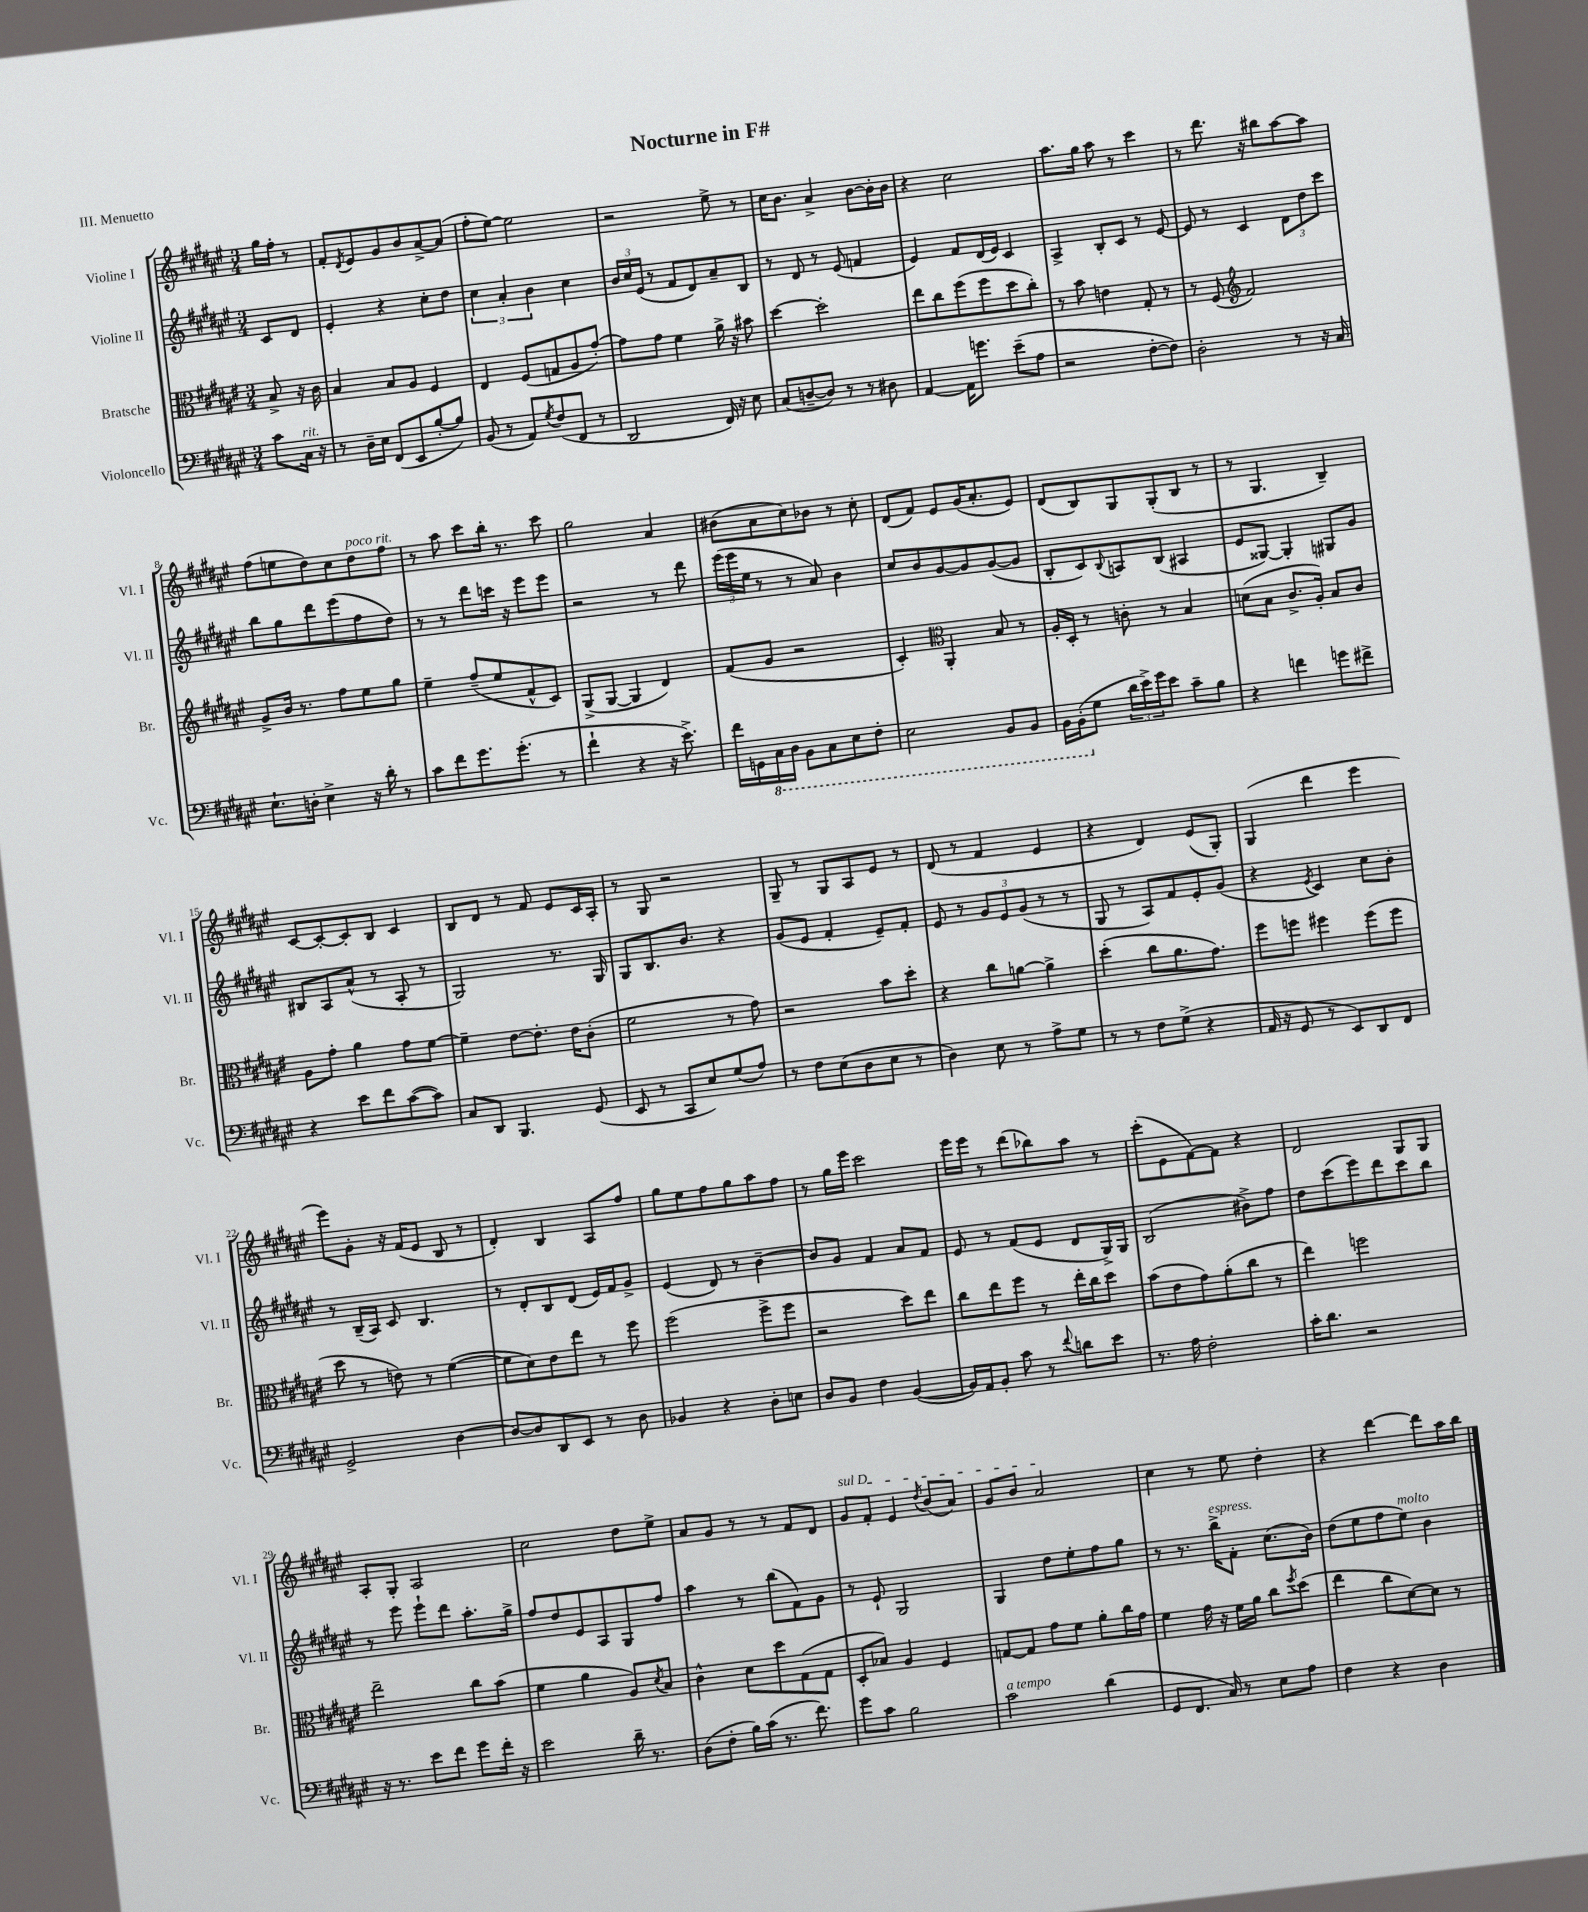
\header { title = "Nocturne in F#" piece = "III. Menuetto" }
<<
\new StaffGroup <<
\new Staff = "s0" \with { instrumentName = "Violine I" shortInstrumentName = "Vl. I" } {
    \clef treble \key fis \major \numericTimeSignature \time 3/4 \partial 4
    gis''16 fis''16-. r8 |
    fis'8-. \acciaccatura { dis'8 } eis'8 gis'8 b'8 ais'8~-> ais'8( |
    fis''8-. eis''8~) eis''2 |
    r2 eis''8-> r8 |
    cis''16 b'8. ais'4-> b'8~ b'16-. b'16 |
    r4 cis''2 |
    ais''8. gis''16 ais''8 r8 cis'''4 |
    r8 dis'''8. r16 bis''8 ais''8~ ais''8 |
    fis''8( e''8 dis''8) cis''8 dis''8^\markup { \italic "poco rit." } fis''8 |
    r8 ais''8 cis'''8 b''16-. r8. cis'''8 |
    gis''2 ais'4 |
    bis'8( ais'8 cis''8) bes'8 r8 cis''8-. |
    dis'8( fis'8) eis'8 gis'16( ais'8.-. eis'8) |
    dis'8( b8) gis8 gis8-.( b8 r8 |
    r8 gis4. b4--) |
    cis'8~ cis'8~-. cis'8-. b8 cis'4 |
    b8 dis'8 r8 fis'8 eis'8 cis'16 ais16-. |
    r8 gis8 r2 |
    gis8-- r8 gis8 ais8 eis'8 r8 |
    dis'8( r8 fis'4 eis'4 |
    r4 dis'4) eis'8( gis8-.) |
    gis4( dis'''4 eis'''4 |
    eis'''8) gis'8-. r16 fis'16( eis'8 b8 r8 |
    dis'4-.) b4 ais8 fis''8 |
    gis''8 eis''8 fis''8 gis''8 ais''8 fis''8 |
    r8 gis''16 eis'''16 cis'''2 |
    eis'''16 eis'''16 r8 dis'''8( bes''8) ais''8 r8 |
    cis'''8-.( eis'8 fis'8~) fis'8 r4 |
    dis'2 gis8 gis8 |
    ais8-. gis8-. ais2 |
    cis''2 dis''8 eis''8-> |
    ais'8 gis'8 r8 r8 fis'8 dis'8 |
    \once \override TextSpanner.bound-details.left.text = \markup { \italic "sul D" } gis'8\startTextSpan fis'8-. eis'4 \acciaccatura { dis''8 } b'8( ais'8) |
    gis'8 b'8 ais'2\stopTextSpan |
    cis''4 r8 eis''8 dis''4-. |
    r4 dis'''4~ dis'''8 ais''16 b''16 \bar "|." |
}
\new Staff = "s1" \with { instrumentName = "Violine II" shortInstrumentName = "Vl. II" } {
    \clef treble \key fis \major \numericTimeSignature \time 3/4 \partial 4
    cis'8 dis'8 |
    eis'4-. r4 cis''8-. dis''8 |
    \tuplet 3/2 { cis''4 ais'4-. b'4 } cis''4 |
    \tuplet 3/2 { b'16 cis''16 eis'16( } r8 fis'8 dis'8) ais'8-- b8 |
    r8 dis'8 r8 eis'8( f'4 |
    eis'4) fis'8 dis'16( eis'16) cis'4 |
    ais4-> b8-. cis'8 r8 eis'8~ |
    eis'8 r8 cis'4 \tuplet 3/2 { dis'8 dis''8 cis'''8 } |
    b''8 gis''8 dis'''8 eis'''8( fis''8 dis''8) |
    r8 r8 dis'''8 c'''16 r16 eis'''8 eis'''8 |
    r2 r8 dis'''8 |
    \tuplet 3/2 { eis'''16( eis'''16 eis''16 } r8 r8 ais'8) b'4 |
    cis''8 b'8 gis'8~ gis'8 gis'8~( gis'8 |
    b8-. cis'8) \appoggiatura { b8 } a8 b8( ais4 |
    eis'8 gisis8~) gisis4-. gis8 gis'8 |
    bis8 ais8 ais'8-^( r8 ais8-. r8 |
    gis2) r8. gis16 |
    gis8 b8. b'8. r4 |
    gis'8( eis'8 fis'4-. eis'8--) fis'8-. |
    eis'8 r8 \tuplet 3/2 { gis'8 eis'8 gis'8( } r8 r8 |
    gis8 r8 ais8) fis'8 eis'8-. gis'8( |
    r4 \acciaccatura { eis'8 } cis'4) cis''8 b'8-. |
    r8 b16--( ais16) cis'8 b4. |
    r8 dis'8-. b8 dis'8( eis'16) fis'16 gis'8-> |
    eis'4( dis'8) r8 b'4~-- |
    b'8 gis'8 fis'4 ais'8 fis'8 |
    eis'8 r8 fis'8( eis'8 dis'8 gis16->) gis16 |
    b2( bis'8->) fis''8 |
    dis''8 cis'''8( eis'''8) dis'''8 cis'''8 b''8 |
    r8 eis'''8 eis'''8-! dis'''8 ais''8.-. gis''16-> |
    fis''8 dis''8 eis'8 ais8 gis8 fis''8 |
    ais''4 r8 b''8( fis'8) gis'8 |
    r8 eis'8-! gis2 |
    gis4 dis''8 eis''8-. fis''8 gis''8 |
    r8 r8. b''16->^\markup { \italic "espress." } fis'8-. cis''8.( b'16) |
    dis''8( eis''8 fis''8 eis''8^\markup { \italic "molto" }) b'4 \bar "|." |
}
\new Staff = "s2" \with { instrumentName = "Bratsche" shortInstrumentName = "Br." } {
    \clef alto \key fis \major \numericTimeSignature \time 3/4 \partial 4
    b8-> r16 cis'16 |
    b4 b8 ais8 fis4 |
    eis4 fis8( g8 ais8 gis'8~-.) |
    gis'8 gis'8 fis'4 ais'16-> r16 bis'8 |
    dis''4~ dis''2-. |
    eis''8 cis''8 fis''8( fis''8 dis''8 cis''8-.) |
    r8 b'8 e'4 gis8-. r8 |
    r8 fis8( \clef treble fis'2) |
    gis'8-> b'16 r8. fis''8 eis''8 gis''8 |
    eis''4-- fis''8--( eis''8 fis'8-^ cis'8) |
    gis8->( gis8~ gis4 dis'4) |
    fis'8( gis'8 r2 |
    cis'4-.) \clef alto ais,4-. b8 r8 |
    ais16-. dis16-. r8 c'8-. r8 b4 |
    d'8( b8 cis'8.-> ais16-.) b8 cis'8 |
    ais8 gis'8-. ais'4 gis'8 fis'8~ |
    fis'4-- eis'8~ eis'8.-. eis'16 cis'8-.( |
    fis'2 r8 gis'8) |
    r2 b'8 dis''8-. |
    r4 cis''8 a'8~ a'4-> |
    dis''4-.( cis''8 ais'8. gis'8.) |
    fis''8 f''8 fis''4 fis''8( fis''8 |
    dis''8 r8 e'8) r8 fis'4~( |
    fis'8 dis'8) eis'8 eis''8 r8 fis''8 |
    fis''2( fis''8-> fis''8 |
    r2 dis''8) eis''8 |
    cis''8 eis''8 fis''8 r8 eis''16-. cis''16 dis''8 |
    b'8( eis'8 gis'8) ais'8-.( cis''8 r8 |
    eis''4) f''2 |
    eis''2-- cis''8 b'8( |
    fis'4 ais'4 ais8) \acciaccatura { dis'8 } b8 |
    cis'4-^ dis'8 dis''8 gis8( gis8 |
    dis8-. bes8) ais4 fis4 |
    g8~ g8 gis'8 fis'8 ais'8-. cis''16 gis'16 |
    fis'4 gis'16 r16 fis'16 ais'16 cis''8 \acciaccatura { fis''8 } dis''8( |
    eis''4 cis''8 dis'8~) dis'8 r8 \bar "|." |
}
\new Staff = "s3" \with { instrumentName = "Violoncello" shortInstrumentName = "Vc." } {
    \clef bass \key fis \major \numericTimeSignature \time 3/4 \partial 4
    cis'8 cis16^\markup { \italic "rit." } r16 |
    r8 dis16-- eis16 fis,8( eis,8 b8~-. b8) |
    b,8( r8 ais,8) \acciaccatura { gis8 } fis8( fis,8 r8 |
    dis,2 fis,16) r16 eis8 |
    cis8( d8~-- d8) r8 r8 dis8 |
    ais,4~ ais,16 g'8. eis'8--( ais8 |
    r2 fis8~-. fis8) |
    dis2-. r8 r16 cis16 |
    eis8.-! d16-. eis4-> r16 dis'16-. r8 |
    cis'8 fis'8 gis'8. gis'8.-.( r8 |
    fis'4-! r4 r16 eis'8.->) |
    fis'16 g,16 \ottava #-1 cis,16 dis,16 b,,8 cis,8 eis,8 fis,8-. |
    eis,2 b,,8 b,,8 |
    b,,16 b,,16-.( \ottava #0 gis8 \tuplet 3/2 { dis'16 eis'16->) gis'16 } eis'8 cis'8-- b8 |
    r4 f'4 g'8 fis'8-> |
    r4 eis'8 fis'8 cis'8~( cis'8) |
    cis8 dis,8 b,,4. gis,8( |
    eis,8 r8 cis,8 eis8) gis8( ais8) |
    r8 fis8 eis8( dis8 eis8 r8 |
    dis4) eis8 r8 ais8-> gis8 |
    r8 r8 fis8 gis8->( r4 |
    ais,16 r16 gis,8 r8 eis,8) dis,8 fis,8 |
    gis,2-> dis4~ |
    dis8~ dis8 dis,8 eis,8 r8 dis8 |
    bes,4 r4 dis8-. e8 |
    dis8 b,8 fis4 b,4~( |
    b,16) ais,16 b,8-. cis'8 r8 \appoggiatura { fis'8 } d'8 eis'8 |
    r8. ais16 fis2-. |
    cis'16-. dis'8. r2 |
    r16 r8. eis'8 fis'8 gis'8 fis'16-. r16 |
    eis'2 dis'16-- r8. |
    dis8( fis8-. b16) cis'16( r8. fis'8.) |
    gis'8 cis'8 b2 |
    cis'2^\markup { \italic "a tempo" } dis'4( |
    gis,8 fis,8. cis16) r8 eis8 ais8 |
    fis4 r4 dis4 \bar "|." |
}
>>
>>
